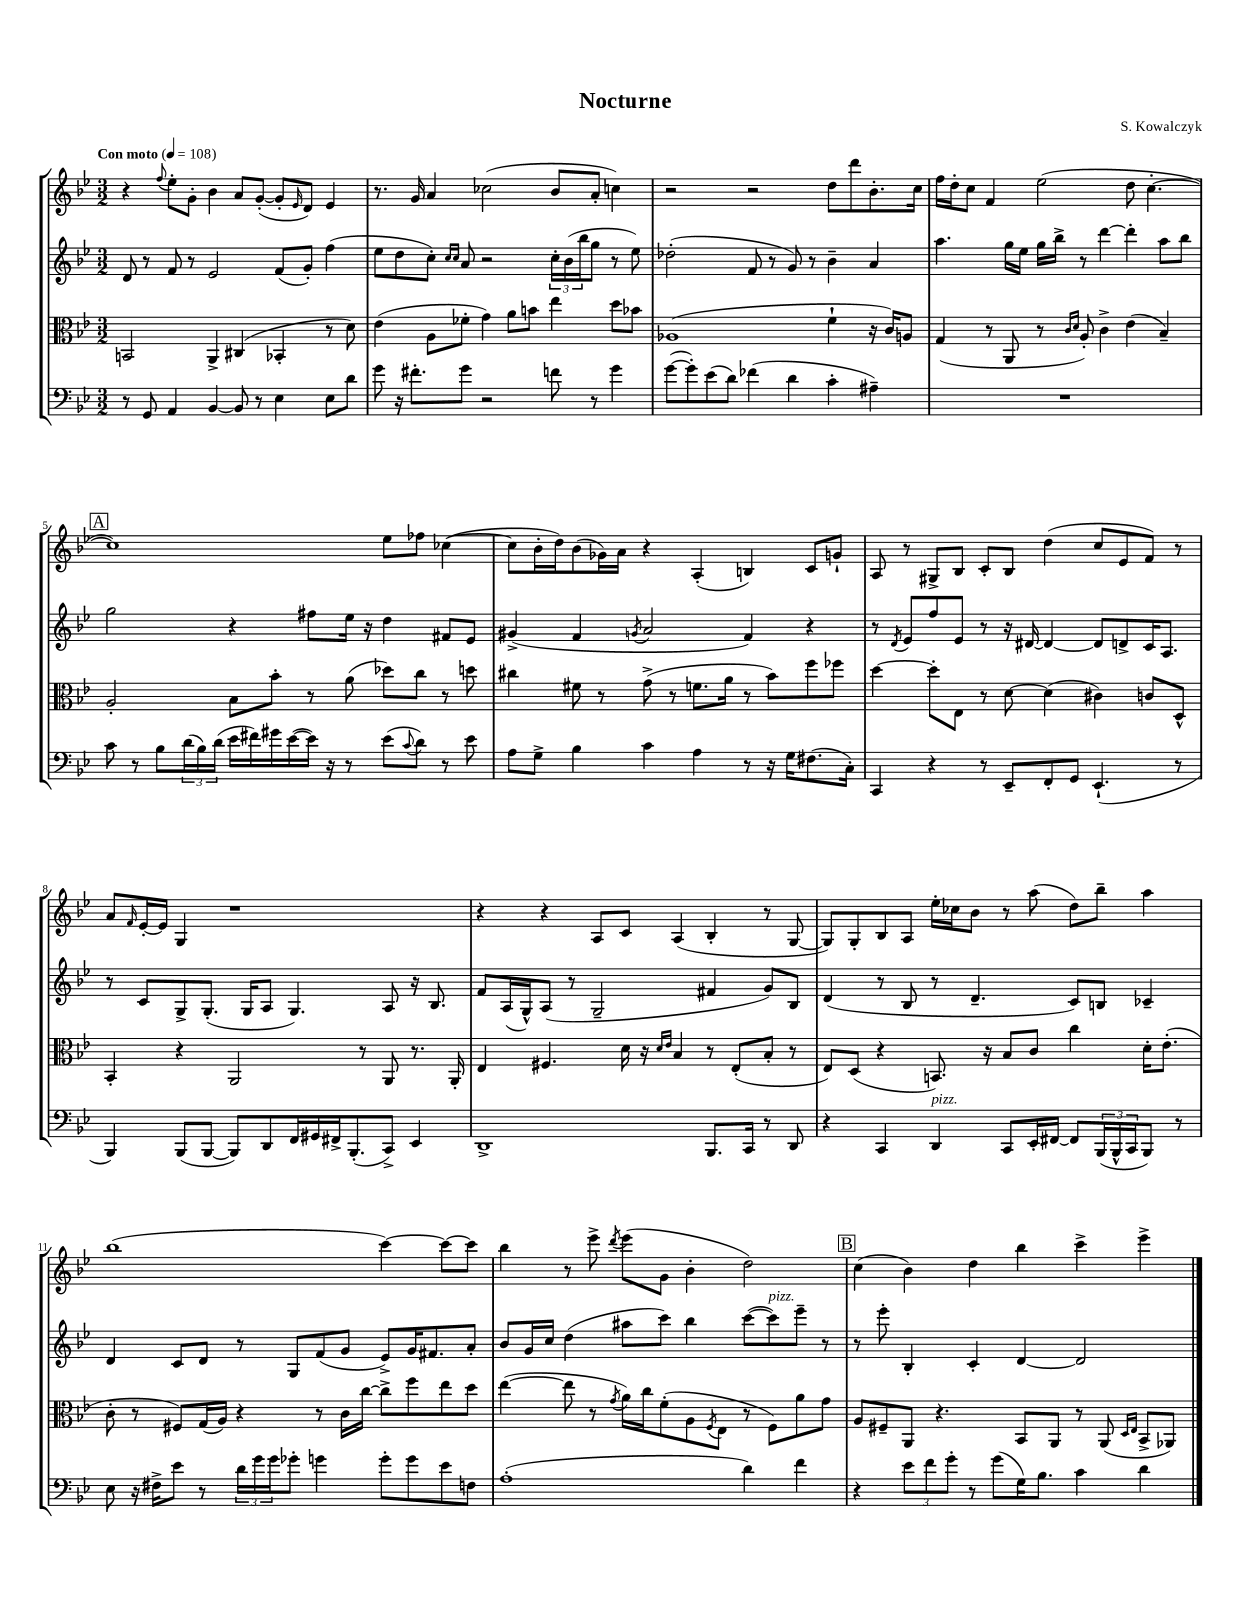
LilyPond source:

\header { title = "Nocturne" composer = "S. Kowalczyk" }
<<
\new StaffGroup <<
\new Staff = "s0" {
    \clef treble \key bes \major \numericTimeSignature \time 3/2 \tempo "Con moto" 4 = 108
    r4 \appoggiatura { f''8 } ees''8-. g'8-. bes'4 a'8 g'8~-.( g'8-. \grace { ees'16 } d'8) ees'4 |
    r8. g'16 a'4 ces''2( bes'8 a'8-. c''4) |
    r2 r2 d''8 d'''8 bes'8.-. c''16 |
    f''16 d''16-. c''8 f'4 ees''2( d''8 c''4.~-. |
    \mark \markup { \box "A" } c''1) ees''8 fes''8 ces''4~( |
    ces''8 bes'16-. d''16) bes'8( ges'16) a'16 r4 a4-.( b4) c'8 g'8-! |
    a8 r8 gis8-> bes8 c'8-. bes8 d''4( c''8 ees'8 f'8) r8 |
    a'8 \grace { f'16 } ees'16~-. ees'16 g4 r1 |
    r4 r4 a8 c'8 a4( bes4-. r8 g8~ |
    g8) g8-. bes8 a8 ees''16-. ces''16 bes'8 r8 a''8( d''8) bes''8-- a''4 |
    bes''1( c'''4~) c'''8~ c'''8 |
    bes''4 r8 ees'''8-> \acciaccatura { d'''8 } ees'''8( g'8 bes'4-. d''2) |
    \mark \markup { \box "B" } c''4( bes'4) d''4 bes''4 c'''4-> ees'''4-> \bar "|." |
}
\new Staff = "s1" {
    \clef treble \key bes \major \numericTimeSignature \time 3/2
    d'8 r8 f'8 r8 ees'2 f'8( g'8-.) f''4( |
    ees''8 d''8 c''8-.) \grace { c''16 c''16 } a'8 r2 \tuplet 3/2 { c''16-. bes'16( bes''16 } g''8 r8 ees''8) |
    des''2-.( f'8 r8 g'8) r8 bes'4-- a'4 |
    a''4. g''16 ees''16 g''16 bes''16-> r8 d'''4~ d'''4-. a''8 bes''8 |
    \mark \markup { \box "A" } g''2 r4 fis''8 ees''16 r16 d''4 fis'8 ees'8 |
    gis'4->( f'4 \acciaccatura { g'8 } a'2 f'4) r4 |
    r8 \acciaccatura { d'8 } ees'8 f''8 ees'8 r8 r16 dis'16~ dis'4~ dis'8 d'8-> c'16 a8. |
    r8 c'8 g8-> g8.-.( g16 a8 g4.) a8 r16 bes8. |
    f'8 a16( g16-^) a8( r8 g2-- fis'4 g'8) bes8 |
    d'4( r8 bes8 r8 d'4.-- c'8) b8 ces'4-- |
    d'4 c'8 d'8 r8 g8 f'8( g'8 ees'8->) g'16 fis'8. a'8-. |
    bes'8 g'16 c''16 d''4( ais''8 c'''8) bes''4 c'''8~( c'''8^\markup { \italic "pizz." }) ees'''8-- r8 |
    \mark \markup { \box "B" } r8 ees'''8-. bes4-. c'4-. d'4~ d'2 \bar "|." |
}
\new Staff = "s2" {
    \clef alto \key bes \major \numericTimeSignature \time 3/2
    b,2 a,4-> cis4( bes,4-. r8 d'8) |
    ees'4( a8 fes'8-. g'4) a'8 b'8 ees''4 d''8 bes'8 |
    aes1( f'4-! r16 c'16) a8 |
    g4( r8 a,8 r8 \grace { c'16 d'16 } a8-.) c'4-> ees'4( bes4--) |
    \mark \markup { \box "A" } a2-. bes8 bes'8-. r8 a'8( des''8) c''8 r8 d''8 |
    cis''4 fis'8 r8 g'8->( r8 f'8. a'16 r8 bes'8) f''8 fes''8 |
    d''4~ d''8-. ees8 r8 d'8~ d'4( cis'4) c'8 d8-^ |
    bes,4-. r4 a,2 r8 a,8 r8. a,16-. |
    ees4 fis4. d'16 r16 \grace { d'16 ees'16 } bes4 r8 ees8-.( bes8-. r8 |
    ees8) d8( r4 b,8.) r16 bes8 c'8 c''4 d'16-. ees'8.-.( |
    c'8-. r8 fis8) g16( a16) r4 r8 c'16 c''16~ c''8-> f''8 ees''8 d''8 |
    ees''4~( ees''8 r8 \acciaccatura { g'8 } a'16) c''16 f'8-.( a8 \acciaccatura { f8 } ees8 r8 f8) a'8 g'8 |
    \mark \markup { \box "B" } a8 fis8-- a,8 r4. bes,8 a,8 r8 a,8( \grace { d16 ees16 } bes,8-> aes,8) \bar "|." |
}
\new Staff = "s3" {
    \clef bass \key bes \major \numericTimeSignature \time 3/2
    r8 g,8 a,4 bes,4~ bes,8 r8 ees4 ees8 d'8 |
    g'8 r16 fis'8.-. g'8 r2 f'8 r8 g'4 |
    g'8~( g'8-.) ees'8( d'8) fes'4( d'4 c'4-. ais4--) |
    R1. |
    \mark \markup { \box "A" } c'8 r8 bes8 \tuplet 3/2 { d'16( bes16) d'16( } ees'16 fis'16) gis'16 ees'16~( ees'16) r16 r8 ees'8( \appoggiatura { c'8 } d'8) r8 ees'8 |
    a8 g8-> bes4 c'4 a4 r8 r16 g16 fis8.( c16-.) |
    c,4 r4 r8 ees,8-- f,8-. g,8 ees,4.-!( r8 |
    bes,,4) bes,,8( bes,,8~ bes,,8) d,8 f,16 gis,16 fis,16-> bes,,8.-.( c,8->) ees,4 |
    d,1-> bes,,8. c,16 r8 d,8 |
    r4 c,4 d,4^\markup { \italic "pizz." } c,8 ees,16-. fis,16~ fis,8 \tuplet 3/2 { bes,,16( bes,,16-^ c,16 } bes,,8) r8 |
    ees8 r16 fis16-> ees'8 r8 \tuplet 3/2 { d'16 g'16 g'16 } ges'8-. g'4 g'8-. g'8 ees'8 f8 |
    a1-.( d'4) f'4 |
    \mark \markup { \box "B" } r4 \tuplet 3/2 { ees'8 f'8 g'8-. } r8 g'8( g16) bes8. c'4 d'4 \bar "|." |
}
>>
>>
